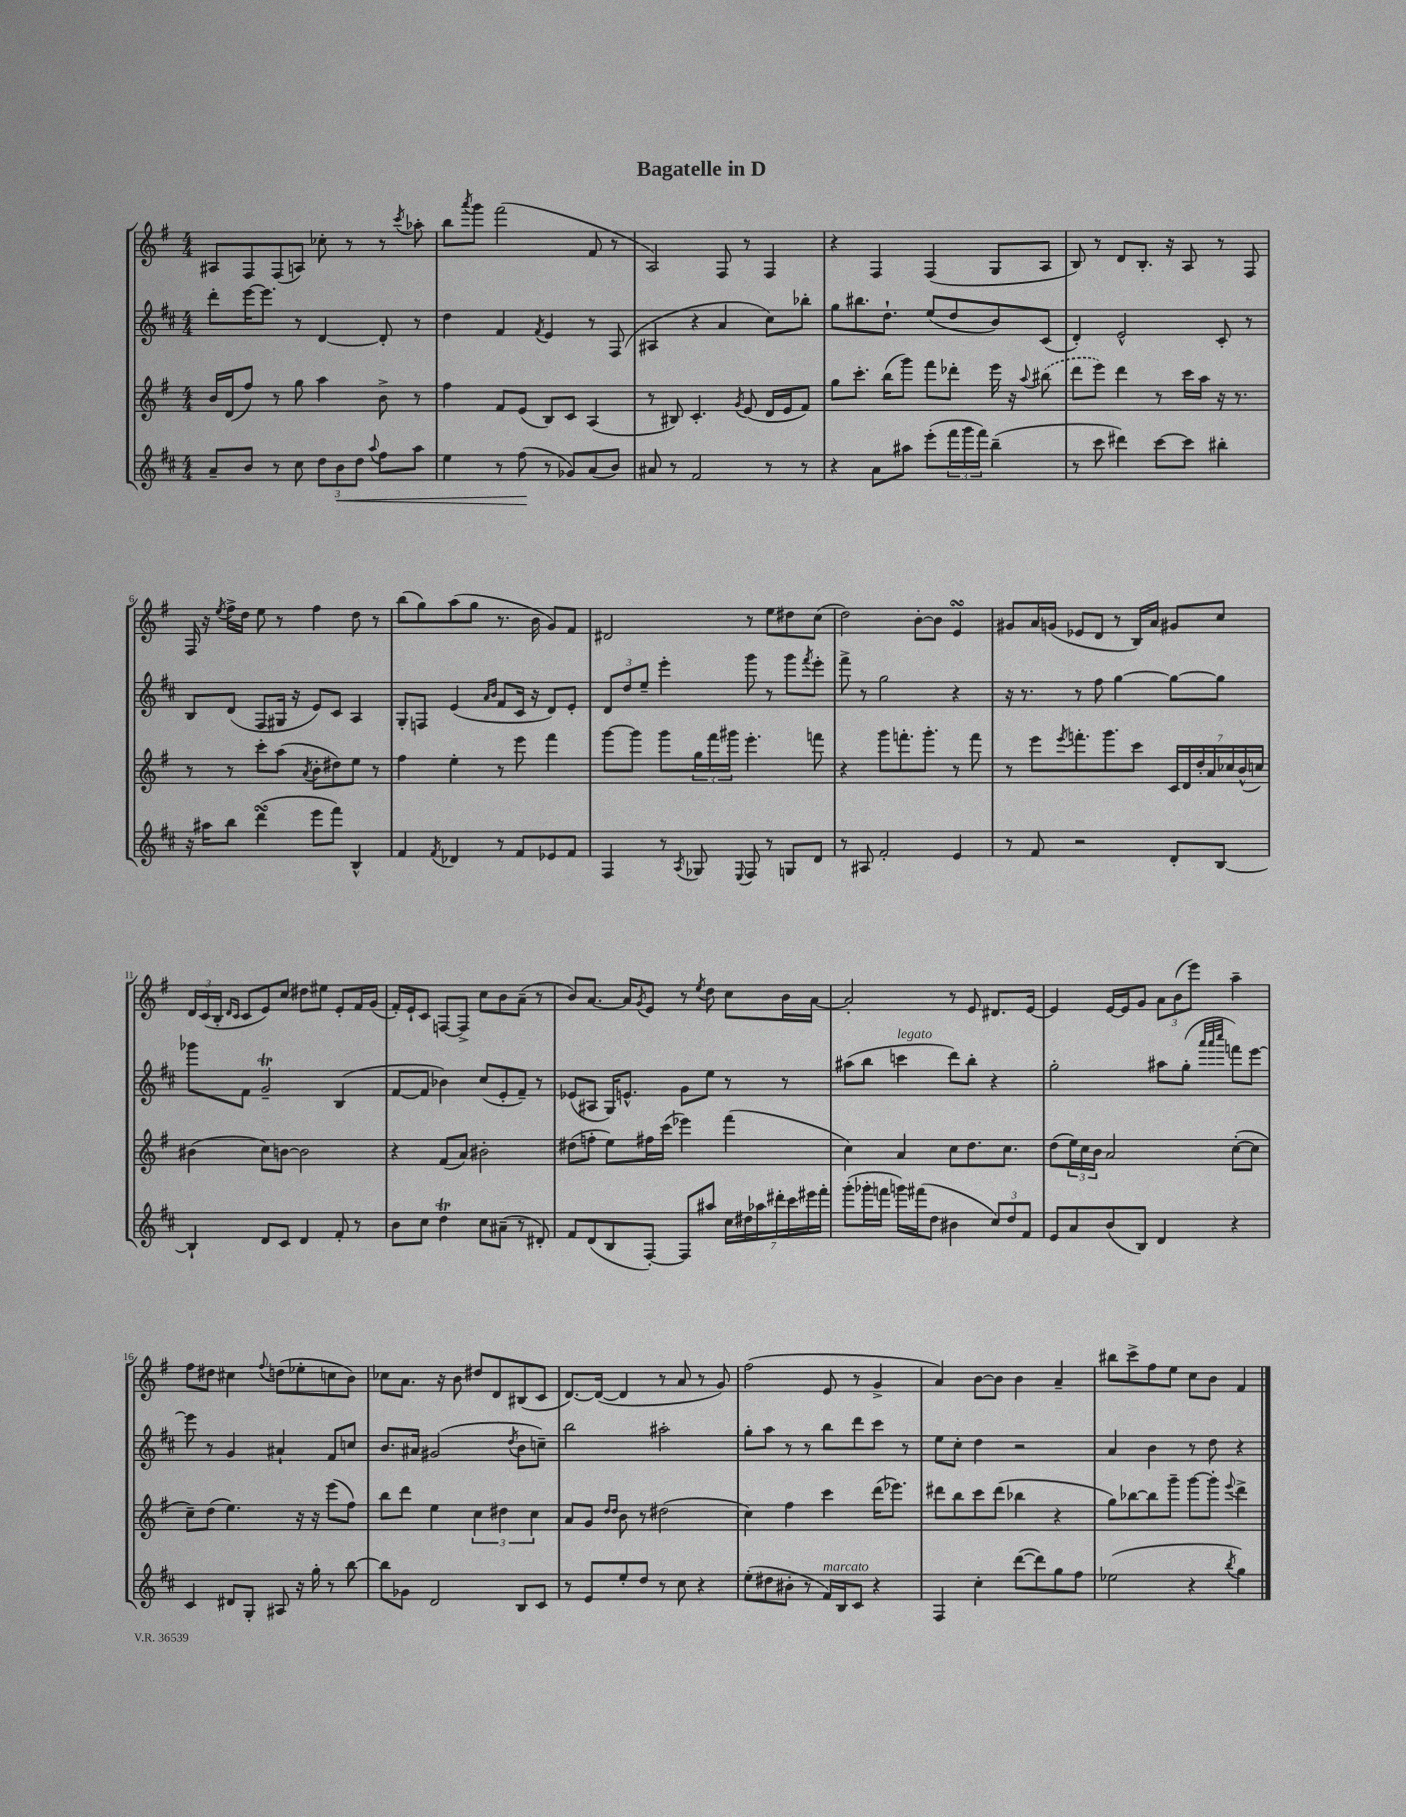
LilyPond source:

\header { title = "Bagatelle in D" }
<<
\new StaffGroup <<
\new Staff = "s0" {
    \clef treble \key g \major \numericTimeSignature \time 4/4
    ais8 fis8 fis8( a8) ces''8-. r8 r8 \acciaccatura { c'''8 } aes''8-. |
    b''8 \acciaccatura { a'''8 } g'''8 fis'''2( fis'8 r8 |
    a2) fis8 r8 fis4 |
    r4 fis4 fis4( g8 a8 |
    b8) r8 d'8 b8.-. r16 a8 r8 fis8 |
    fis16 r16 \acciaccatura { e''8 } fis''16-> d''16 e''8 r8 fis''4 d''8 r8 |
    b''8( g''8) a''8( g''8 r8. b'16 g'8) fis'8 |
    dis'2 r8 e''8 dis''8 c''8( |
    d''2) b'8~-. b'8 e'4\turn |
    gis'8 a'16 g'16( ees'8 d'8 r8 b16) a'16 gis'8 c''8 |
    \tuplet 3/2 { d'16 c'16( b16-. } \grace { d'16 c'16 } c'8 e'8) c''8 dis''8 eis''8 e'8-. fis'16 g'16( |
    fis'16-.) e'16-! c'8 f8~ f8-> c''8 b'8 a'8--( r8 |
    b'8) a'8.~ a'16 \acciaccatura { g'8 } e'8 r8 \acciaccatura { e''8 } d''8 c''8 b'16 a'16~ |
    a'2-. r8 e'8 dis'8. e'16~ |
    e'4 e'16~ e'16 g'8 \tuplet 3/2 { a'8 b'8( e'''8) } a''4-- |
    fis''8 dis''8 cis''4 \appoggiatura { fis''8 } d''8( ees''8-. c''8 b'8) |
    ces''8 a'8. r16 b'8 dis''8 d'8 bis8( c'8 |
    d'8.~) d'16~( d'4 r8 a'8 r8 g'8) |
    fis''2( e'8 r8 g'4-> |
    a'4) b'8~ b'8 b'4 a'4-- |
    bis''8 c'''8-> fis''8 e''8 c''8 b'8 fis'4 \bar "|." |
}
\new Staff = "s1" {
    \clef treble \key d \major \numericTimeSignature \time 4/4
    d'''8-. e'''16~ e'''8. r8 d'4~ d'8-. r8 |
    d''4 fis'4 \acciaccatura { fis'8 } e'4 r8 fis8( |
    ais4 r4 a'4 cis''8) bes''8-. |
    g''8 bis''8. d''8.-! e''8( d''8 b'8) cis'8( |
    d'4-.) e'2-^ cis'8-. r8 |
    b8 d'8( fis8 gis16 r16 e'8) cis'8 a4 |
    g8-. f8 e'4( \grace { a'16 b'16 } fis'8 cis'16 r16 d'8) e'8-. |
    \tuplet 3/2 { d'8 d''8 e''8-- } e'''4-. g'''8 r8 g'''8 \acciaccatura { fis'''8 } e'''8-. |
    fis'''8-> r8 g''2 r4 |
    r16 r8. r8 fis''8 g''4~ g''8~ g''8 |
    ges'''8 fis'8 g'2--\trill b4( |
    fis'8~ fis'8 bes'4) cis''8( e'8-. fis'8--) r8 |
    ees'8( ais8 g16) e'8.-^ g'8 e''8 r8 r8 |
    ais''8( b''8 c'''4^\markup { \italic "legato" } d'''8) b''8-. r4 |
    g''2-. ais''8 g''8-.( \grace { a'''32 a'''32 cis''''32 } f'''8) e'''8~ |
    e'''8 r8 g'4 ais'4-! fis'8 c''8 |
    b'8. ais'16 gis'2( \acciaccatura { d''8 } b'8 c''8--) |
    b''2 ais''2-. |
    g''8-. a''8 r8 r8 b''8 d'''8 cis'''8 r8 |
    e''8 cis''8-. d''4 r2 |
    a'4 b'4 r8 d''8 r4 \bar "|." |
}
\new Staff = "s2" {
    \clef treble \key g \major \numericTimeSignature \time 4/4
    b'16 d'16( fis''8) r8 g''8 a''4 b'8-> r8 |
    fis''4 fis'8 e'8( b8) c'8 a4( |
    r8 bis8) c'4.-. \acciaccatura { g'8 } e'8( d'16 e'16 fis'8) |
    g''8 c'''8.-. b''16( g'''8) fis'''8 des'''8-. e'''16 r16 \appoggiatura { a''8 } \once \slurDashed bis''8( |
    d'''8 e'''8) d'''4 r8 c'''16 a''16 r16 r8. |
    r8 r8 c'''8-. a''8( \acciaccatura { a'8 } b'8-. dis''8) e''8 r8 |
    fis''4 e''4-. r8 e'''8 fis'''4 |
    g'''8~ g'''8 g'''8 \tuplet 3/2 { g''16 fis'''16 gis'''16 } e'''4.-. f'''8 |
    r4 g'''8 f'''8.-. g'''8.-. r8 f'''8 |
    r8 e'''8 \acciaccatura { e'''8 } f'''8.-. g'''8. c'''8 \tuplet 7/4 { c'16 d'16 d''16-. a'16 ces''16 b'16-^( c''16) } |
    bis'4( c''8) b'8~ b'2 |
    r4 fis'8( a'8) bis'2-. |
    dis''8( f''8-. e''8) fis''16 c'''16( ees'''4) fis'''4( |
    c''4) a'4 c''8 d''8. c''8. |
    d''8( \tuplet 3/2 { e''16) c''16 b'16 } a'2 c''8~-.( c''8 |
    c''8--) d''8( e''4.) r16 r16 e'''8( fis''8) |
    b''8 d'''8 e''4 \tuplet 3/2 { c''4 dis''4 c''4 } |
    a'8 g'8 \grace { d''16 d''16 } b'8 r8 dis''2( |
    c''4) fis''4 c'''4 d'''16( ees'''8.) |
    dis'''8 b''8 c'''8 dis'''8( bes''4 r4 |
    g''8) bes''8~ bes''8 g'''8-- g'''8~ g'''8-. \appoggiatura { e'''8 } d'''4-> \bar "|." |
}
\new Staff = "s3" {
    \clef treble \key d \major \numericTimeSignature \time 4/4
    a'8-- b'8 r8 cis''8 \tuplet 3/2 { d''8 b'8\< d''8 } \appoggiatura { a''8 } fis''8 a''8 |
    e''4 r8 fis''8\!( r8 ges'8) a'8( b'8) |
    ais'8 r8 fis'2 r8 r8 |
    r4 a'8 ais''8 e'''8-.( \tuplet 3/2 { fis'''16 g'''16 fis'''16) } b''4--( |
    r8 cis'''8 dis'''4) cis'''8~ cis'''8 bis''4-. |
    r16 ais''16 b''8 d'''4\turn( e'''8 fis'''8) b4-^ |
    fis'4 \acciaccatura { fis'8 } des'4 r8 fis'8 ees'8 fis'8 |
    fis4 r8 \acciaccatura { a8 } ges8 \appoggiatura { e8 } fis8 r8 g8 d'8 |
    r8 ais8 fis'2-. e'4 |
    r8 fis'8 r2 d'8-. b8~ |
    b4-! d'8 cis'8 d'4 fis'8-. r8 |
    b'8 cis''8 d''4\trill cis''8 ais'8--( r8 dis'8-.) |
    fis'8 d'8( b8 fis8~-.) fis8 ais''8 \tuplet 7/4 { cis''16 dis''16 aes''16 dis'''16-. cis'''16 eis'''16 fis'''16-. } |
    g'''8-.( ges'''16-. f'''16 g'''16) fis'''16( d''8 bis'4 \tuplet 3/2 { cis''8) d''8 fis'8 } |
    e'8 a'8 b'8( b8) d'4 r4 |
    cis'4 dis'8 g8-. ais8 r16 g''16-. r8 b''8~ |
    b''8 ges'8 d'2 b8 cis'8 |
    r8 e'8 e''8-. d''8 r8 cis''8 r4 |
    e''8-.( dis''8 bis'8-. r8 fis'16^\markup { \italic "marcato" }) b16 cis'8 r4 |
    fis4 cis''4-. d'''8~( d'''8) g''8 fis''8 |
    ees''2( r4 \acciaccatura { b''8 } g''4) \bar "|." |
}
>>
>>
